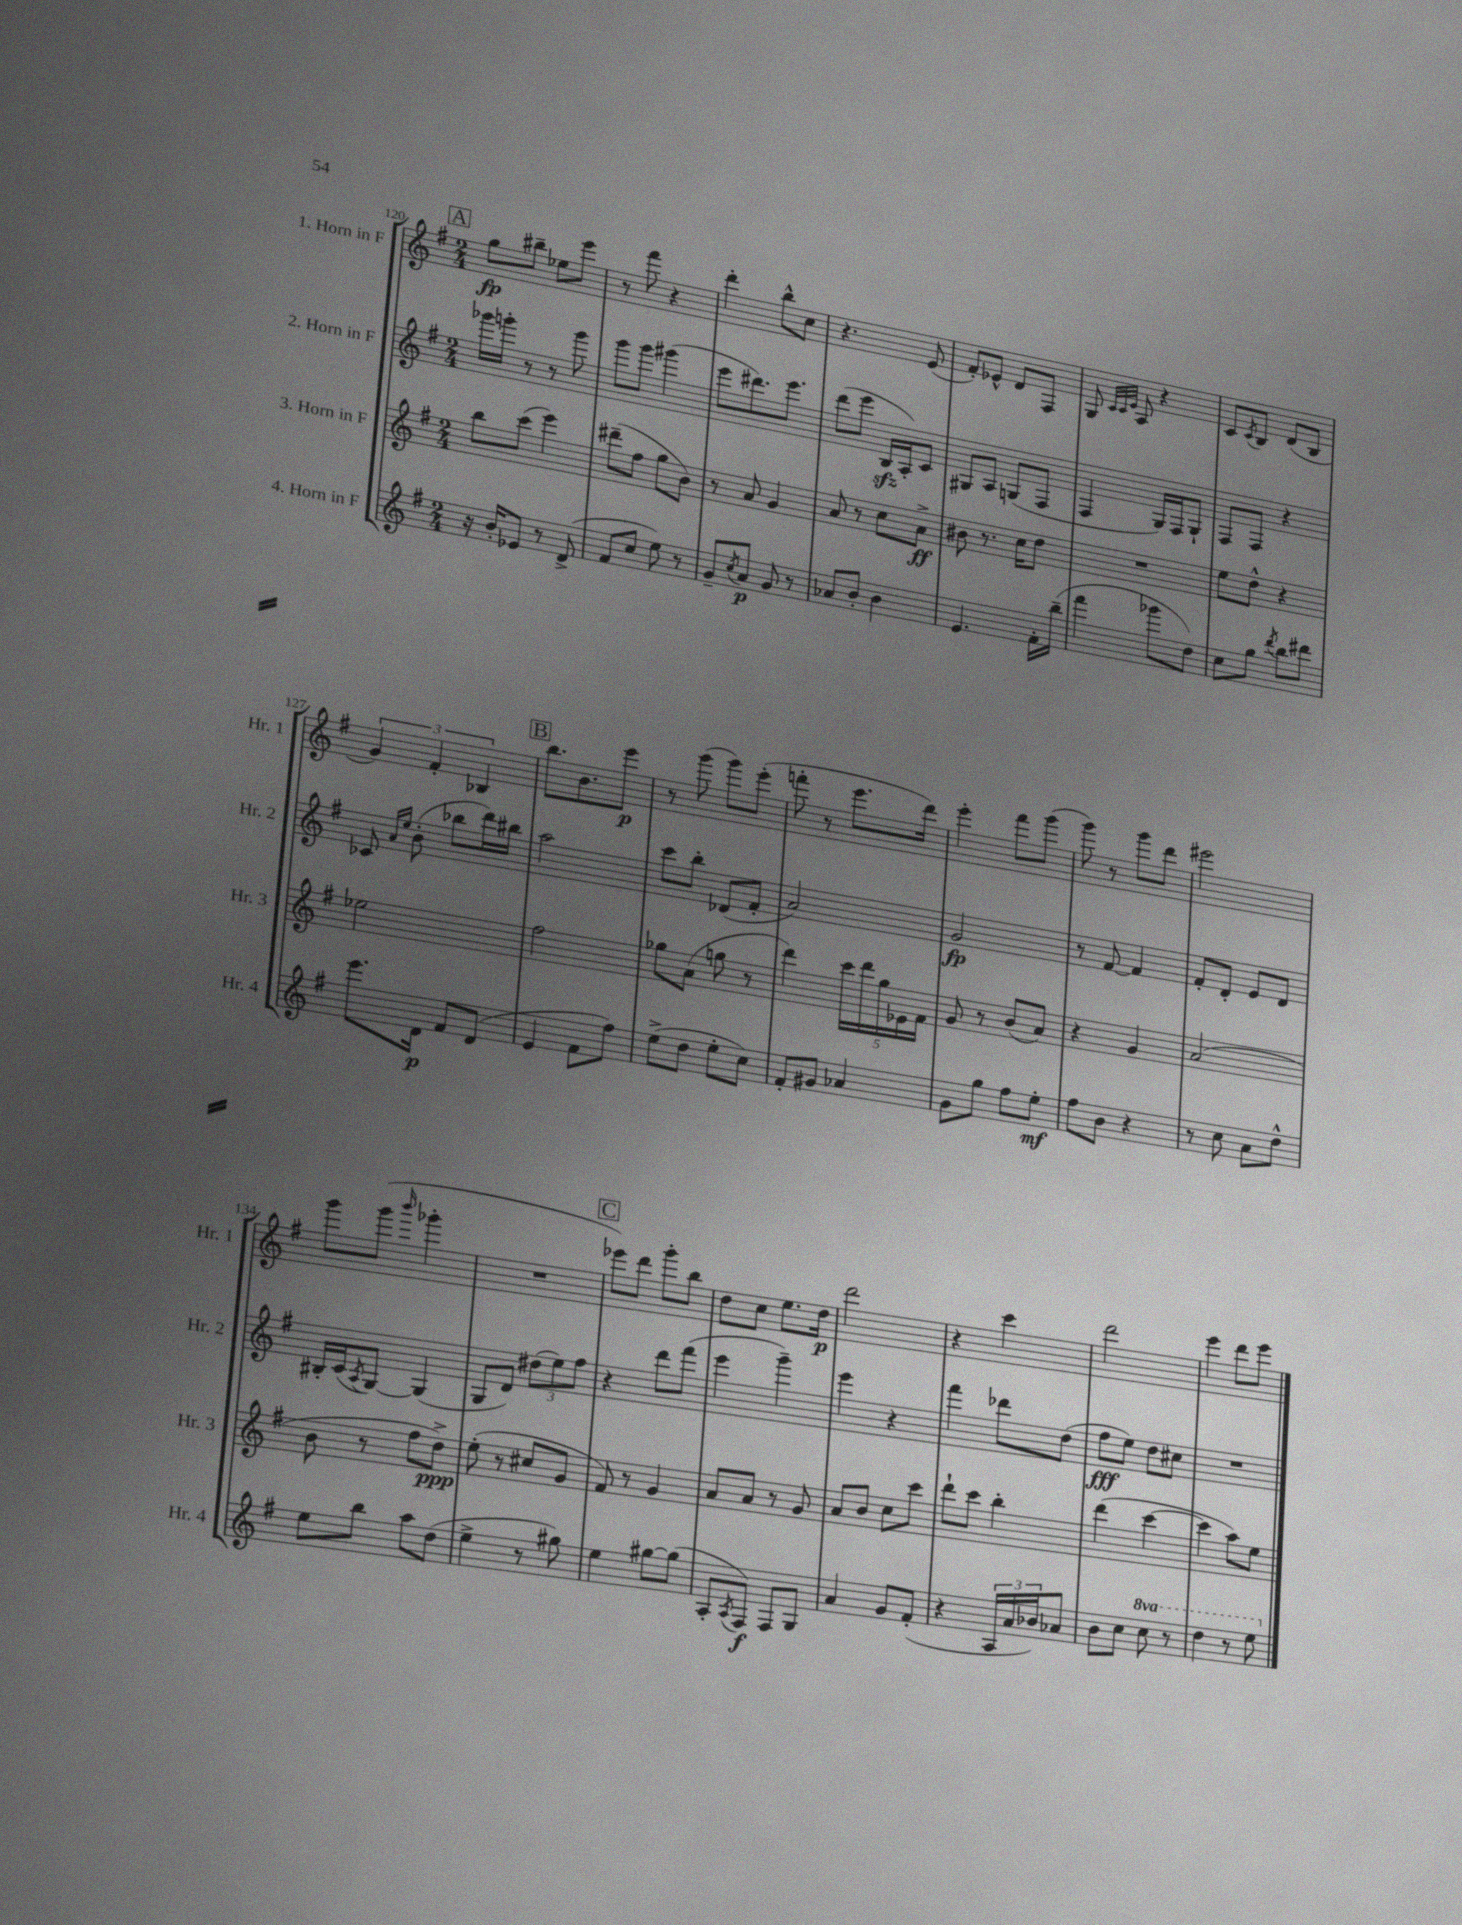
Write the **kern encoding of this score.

**kern	**dynam	**kern	**dynam	**kern	**dynam	**kern	**dynam
*part4	*part4	*part3	*part3	*part2	*part2	*part1	*part1
*staff4	*staff4	*staff3	*staff3	*staff2	*staff2	*staff1	*staff1
*I"4. Horn in F	*	*I"3. Horn in F	*	*I"2. Horn in F	*	*I"1. Horn in F	*
*I'Hr. 4	*	*I'Hr. 3	*	*I'Hr. 2	*	*I'Hr. 1	*
*clefG2	*	*clefG2	*	*clefG2	*	*clefG2	*
*k[f#]	*	*k[f#]	*	*k[f#]	*	*k[f#]	*
*M2/4	*	*M2/4	*	*M2/4	*	*M2/4	*
!!LO:REH:place=s1:t=A
=120	=120	=120	=120	=120	=120	=120	=120
16r	.	8bb\L	.	16ggg-X\LL	.	8gg\L	fp
16b'/KL	.	.	.	16gggn'\JJ	.	.	.
8e-X/J	.	(8ccc\J	.	8r	.	8bb#X~\J	.
8r	.	4eee\)	.	8r	.	8ee-X\L	.
(8d^/	.	.	.	8ggg\	.	8eee\J	.
=121	=121	=121	=121	=121	=121	=121	=121
8f#/L	.	(8ddd#X~\L	.	8ggg\L	.	8r	.
8cc/J	.	8ff#\J	.	8ggg\J	.	8fff#\	.
8ee\)	.	8gg\L	.	(4ggg#X\	.	4r	.
8r	.	8b\J)	.	.	.	.	.
=122	=122	=122	=122	=122	=122	=122	=122
8g~/L	.	8r	.	8eee\L	.	4ddd'\	.
8qcc/	.	.	.	.	.	.	.
8a/J	p	8a/	.	8.ddd#X\)	.	.	.
8g/	.	4g/	.	.	.	8bb^^\L	.
.	.	.	.	8.eee\J	.	.	.
8r	.	.	.	.	.	8cc\J	.
=123	=123	=123	=123	=123	=123	=123	=123
8a-X/L	.	8a/	.	(8ddd\L	.	4.r	.
8b'/J	.	8r	.	8eee\J	.	.	.
4b\	.	8cc\L	.	16Bzz/LL	.	.	.
.	.	.	.	16A'/J)	.	.	.
.	.	8a^\J	ff	8c/J	.	(8e/	.
=124	=124	=124	=124	=124	=124	=124	=124
4.e/	.	8b#X\	.	8G#X/L	.	8f#'/L)	.
.	.	8.r	.	8A/J	.	8e-X^^/J	.
.	.	.	.	(8Gn/L	.	8d/L	.
.	.	16cc\KL	.	.	.	.	.
16f#'\LL	.	8dd\J	.	8F#/J	.	8F#/J	.
(16bb~\JJ	.	.	.	.	.	.	.
=125	=125	=125	=125	=125	=125	=125	=125
4fff#\	.	2r	.	4F#/	.	8G/	.
.	.	.	.	.	.	32qqc/LLL	.
.	.	.	.	.	.	32qqc/	.
.	.	.	.	.	.	32qqe/JJJ	.
.	.	.	.	.	.	8A/	.
8ggg-X\L	.	.	.	16G/LL)	.	4r	.
.	.	.	.	16F#/J	.	.	.
8dd\J)	.	.	.	8G`/J	.	.	.
=126	=126	=126	=126	=126	=126	=126	=126
8cc\L	.	8ee\L	.	8F#/L	.	8c/L	.
.	.	.	.	.	.	8qc/	.
8gg\J	.	8dd^^\J	.	8F#/J	.	8B/J	.
8qddd/	.	.	.	.	.	.	.
8bb\L	.	4r	.	4r	.	(8d/L	.
8ddd#X\J	.	.	.	.	.	8B/J	.
!!LO:LB:g=z
=127	=127	=127	=127	=127	=127	=127	=127
8.eee\L	.	2ee-X\	.	8c-X/	.	6g/)	.
.	.	.	.	16qqa/LL	.	.	.
.	.	.	.	16qqee/JJ	.	.	.
.	.	.	.	(8b'\	.	.	.
.	.	.	.	.	.	6f#'/	.
16d\Jk	p	.	.	.	.	.	.
8f#/L	.	.	.	8bb-X\L	.	.	.
.	.	.	.	.	.	6B-X/	.
(8d/J	.	.	.	16ddd\L)	.	.	.
.	.	.	.	16bb#X\JJ	.	.	.
!!LO:REH:place=s1:t=B
=128	=128	=128	=128	=128	=128	=128	=128
4e/	.	2ff#\	.	2aa\	.	8.bb\L	.
.	.	.	.	.	.	8.b\	.
8f#\L	.	.	.	.	.	.	.
8ff#\J)	.	.	.	.	.	8eee\J	p
=129	=129	=129	=129	=129	=129	=129	=129
(8ee^\L	.	8gg-X\L	.	8ccc\L	.	8r	.
8dd\J	.	(8a\J	.	8bb'\J	.	(8ggg\	.
8ee'\L	.	8ggn\	.	(8d-X/L	.	8ggg\L)	.
8cc\J)	.	8r	.	8f#'/J	.	(8eee'\J	.
=130	=130	=130	=130	=130	=130	=130	=130
8f#'/L	.	4ddd\)	.	2a/)	.	8fffn'\	.
8g#X/J	.	.	.	.	.	8r	.
4a-X/	.	20ccc\LL	.	.	.	8.eee\L	.
.	.	20ddd\	.	.	.	.	.
.	.	20gg\	.	.	.	.	.
.	.	20e-X\	.	.	.	.	.
.	.	.	.	.	.	16ddd\Jk)	.
.	.	20f#\JJ	.	.	.	.	.
=131	=131	=131	=131	=131	=131	=131	=131
8g\L	.	8g/	.	2g/	fp	4eee'\	.
8gg\J	.	8r	.	.	.	.	.
8ff#\L	.	(8b/L	.	.	.	8fff#\L	.
8ee'\J	mf	8a/J)	.	.	.	(8ggg\J	.
=132	=132	=132	=132	=132	=132	=132	=132
8ff#\L	.	4r	.	8r	.	8ggg\)	.
8b\J	.	.	.	[8f#/	.	8r	.
4r	.	4g/	.	4f#/]	.	8ggg\L	.
.	.	.	.	.	.	8ddd\J	.
=133	=133	=133	=133	=133	=133	=133	=133
8r	.	(2a/	.	8f#'/L	.	2eee#X\	.
8cc\	.	.	.	8d'/J	.	.	.
8a\L	.	.	.	8e/L	.	.	.
8dd^^\J	.	.	.	8d/J	.	.	.
!!LO:LB:g=z
=134	=134	=134	=134	=134	=134	=134	=134
8ee\L	.	8b\	.	16B#X'/LL	.	8ggg\L	.
.	.	.	.	(16c/J	.	.	.
.	.	.	.	8qA/	.	.	.
8bb\J	.	8r	.	[8G/J)	.	(8ggg\J	.
.	.	.	.	.	.	16qqbbb/	.
8aa\L	.	8ff#\L	.	(4G/]	.	4ggg-X'\	.
(8dd\J	.	8dd^\J)	ppp	.	.	.	.
=135	=135	=135	=135	=135	=135	=135	=135
4ee^\	.	(8ee'\	.	8G/L	.	2r	.
.	.	8r	.	8d/J)	.	.	.
8r	.	8cc#X/L	.	(12dd#X\L	.	.	.
.	.	.	.	12ee\)	.	.	.
8gg#X\)	.	8g/J	.	.	.	.	.
.	.	.	.	12ff#\J	.	.	.
!!LO:REH:place=s1:t=C
=136	=136	=136	=136	=136	=136	=136	=136
4ee\	.	8f#/)	.	4r	.	8eee-X\L)	.
.	.	8r	.	.	.	8ddd\J	.
[8gg#X\L	.	4g/	.	8ddd\L	.	8ggg'\L	.
(8gg#\J]	.	.	.	(8fff#\J	.	8bb\J	.
=137	=137	=137	=137	=137	=137	=137	=137
8A'/L	.	8a/L	.	4eee\	.	8dd\L	.
8qA/	.	.	.	.	.	.	.
8F#/J)	f	8a/J	.	.	.	8cc\J	.
8F#/L	.	8r	.	4ggg~\)	.	8.ee\L	.
8G/J	.	8g/	.	.	.	.	.
.	.	.	.	.	.	16dd\Jk	p
=138	=138	=138	=138	=138	=138	=138	=138
4a/	.	8a/L	.	4eee\	.	2ddd\	.
.	.	8b/J	.	.	.	.	.
8g/L	.	8cc\L	.	4r	.	.	.
(8f#'/J	.	8ccc\J	.	.	.	.	.
=139	=139	=139	=139	=139	=139	=139	=139
4r	.	8ddd`\L	.	4fff#\	.	4r	.
.	.	8ccc\J	.	.	.	.	.
24A/LL	.	4bb'\	.	8ddd-X\L	.	4ccc\	.
24a/	.	.	.	.	.	.	.
24b-X/J)	.	.	.	.	.	.	.
8a-X/J	.	.	.	(8dd\J	.	.	.
=140	=140	=140	=140	=140	=140	=140	=140
8b\L	.	(4ddd\	.	8ff#\L	fff	2ddd\	.
8cc\J	.	.	.	8ee\J)	.	.	.
*8va	*	*	*	*	*	*	*
8ccc\	.	[4ccc\	.	8dd\L	.	.	.
8r	.	.	.	8cc#X\J	.	.	.
=141	=141	=141	=141	=141	=141	=141	=141
4ddd\	.	4ccc\]	.	2r	.	4eee\	.
8r	.	8aa\L)	.	.	.	8ddd\L	.
8eee\	.	8ee\J	.	.	.	8eee\J	.
*X8va	*	*	*	*	*	*	*
==	==	==	==	==	==	==	==
*-	*-	*-	*-	*-	*-	*-	*-
